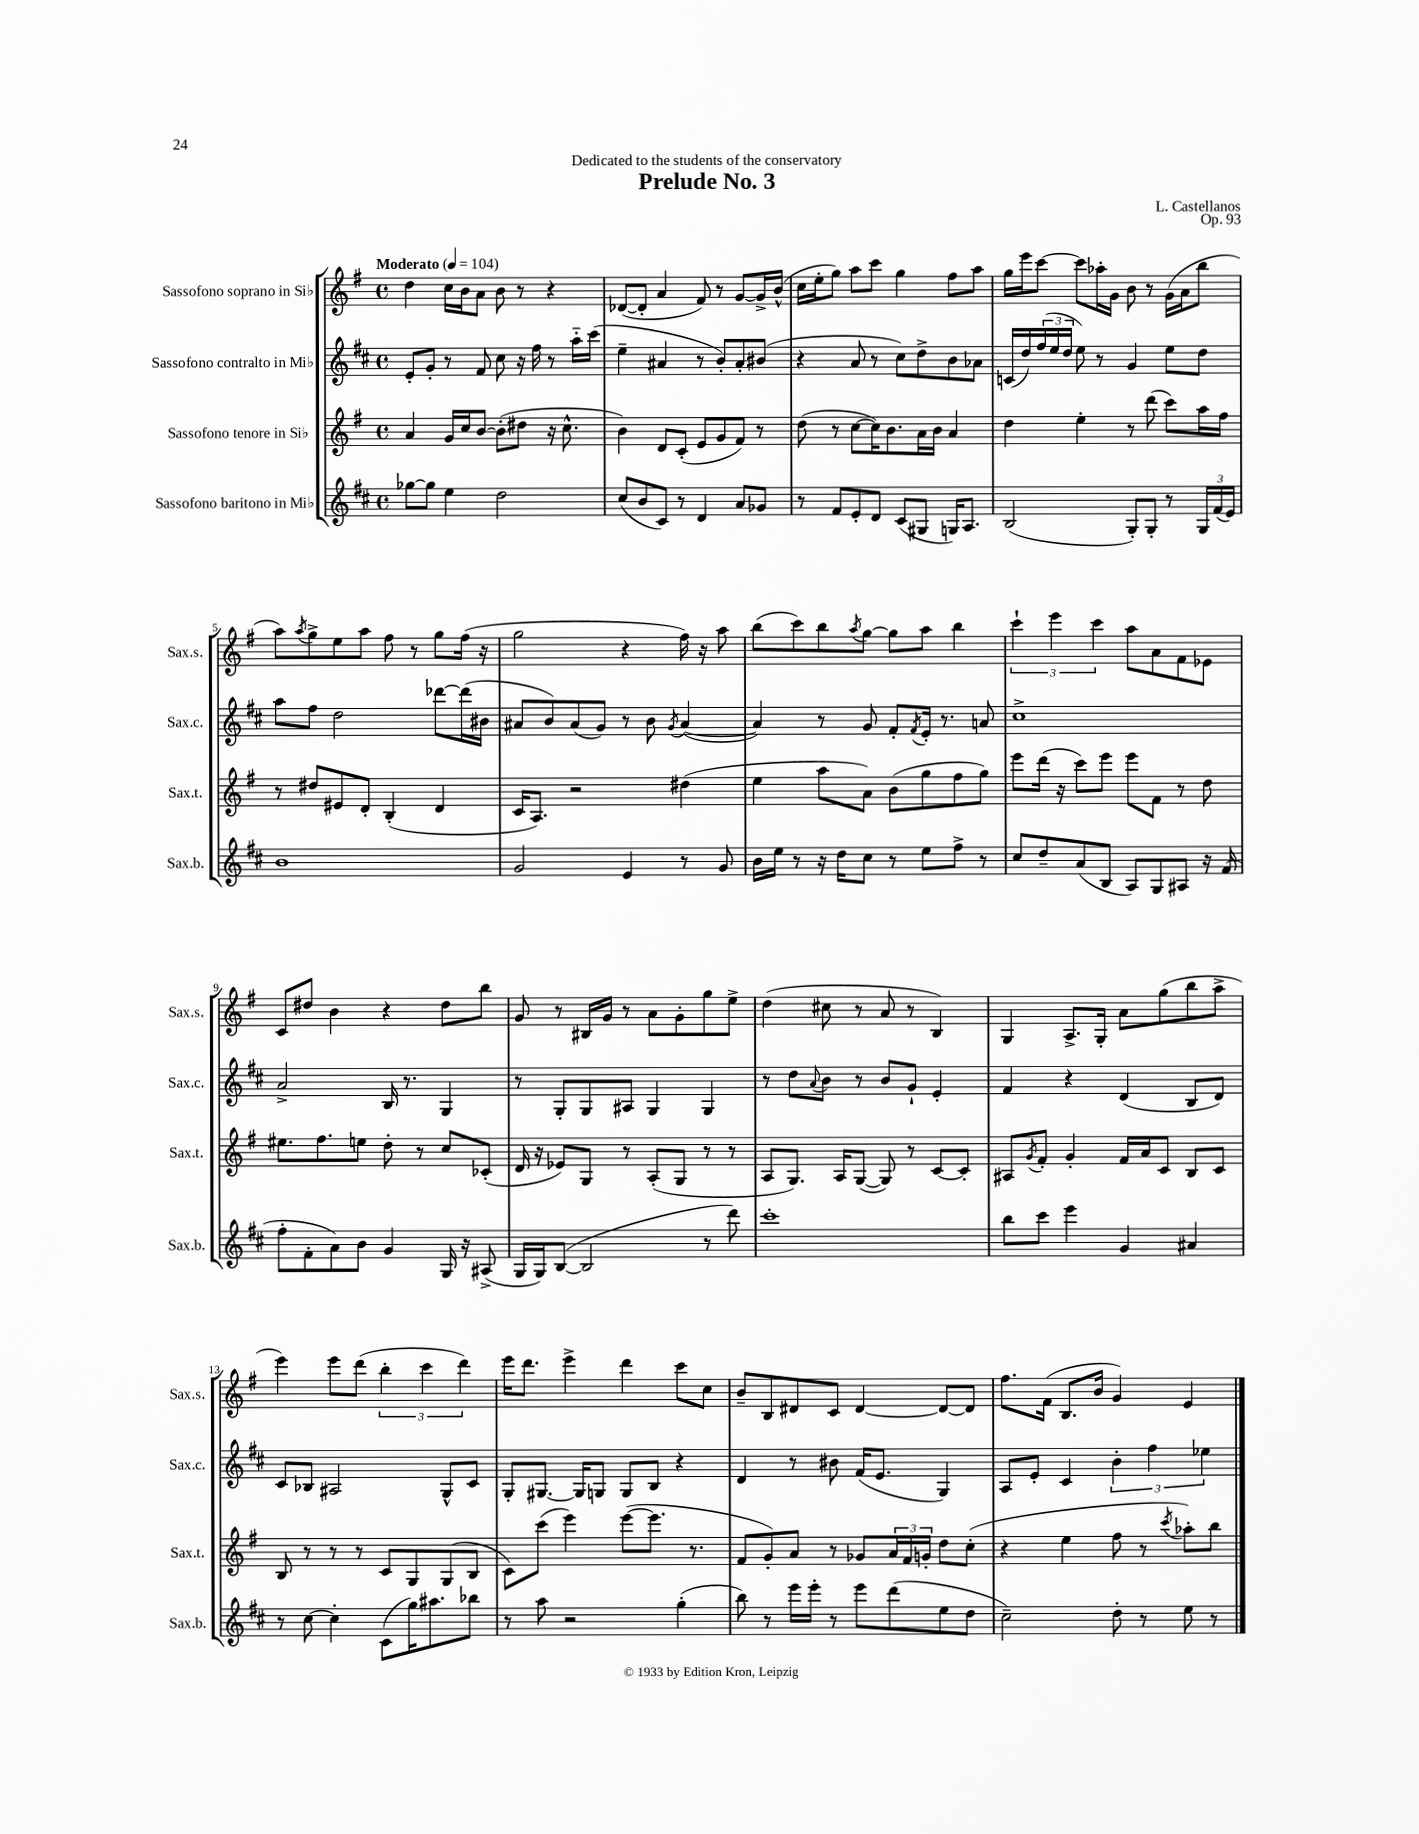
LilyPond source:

\header { title = "Prelude No. 3" composer = "L. Castellanos" dedication = "Dedicated to the students of the conservatory" opus = "Op. 93" }
<<
\new StaffGroup <<
\new Staff = "s0" \with { instrumentName = "Sassofono soprano in Sib" shortInstrumentName = "Sax.s." } {
    \clef treble \key g \major \defaultTimeSignature \time 4/4 \tempo "Moderato" 4 = 104
    d''4 c''16 b'16 a'8 b'8 r8 r4 |
    des'8~( des'8-. a'4 fis'8) r8 g'8~ g'16-> b'16-^( |
    c''16 e''16-. g''8) a''8 c'''8 g''4 fis''8 a''8 |
    g''16 e'''16 c'''8~ c'''8 aes''16-. g'16 b'8 r8 g'16( a'16 b''8 |
    a''8) \acciaccatura { a''8 } g''8-> e''8 a''8 fis''8 r8 g''8 fis''16( r16 |
    g''2 r4 fis''16) r16 a''8 |
    b''8( c'''8) b''8 \acciaccatura { a''8 } g''8~ g''8 a''8 b''4 |
    \tuplet 3/2 { c'''4-! e'''4 c'''4 } a''8 a'8 fis'8 ees'8 |
    c'8 dis''8 b'4 r4 dis''8 b''8 |
    g'8 r8 bis16 g'16 r8 a'8 g'8-. g''8 e''8-> |
    d''4( cis''8 r8 a'8 r8 b4) |
    g4 a8.-> g16-. a'8 g''8( b''8 a''8-> |
    e'''4) e'''8 d'''8( \tuplet 3/2 { b''4-. c'''4 d'''4) } |
    e'''16 d'''8. e'''4-> d'''4 c'''8 c''8 |
    b'8-- b8 dis'8 c'8 dis'4~ dis'8~ dis'8 |
    fis''8. fis'16( b8. b'16 g'4) e'4 \bar "|." |
}
\new Staff = "s1" \with { instrumentName = "Sassofono contralto in Mib" shortInstrumentName = "Sax.c." } {
    \clef treble \key d \major \defaultTimeSignature \time 4/4
    e'8-. g'8-. r8 fis'8 cis''8 r16 fis''16 r8 a''16-_ cis'''16( |
    e''4-- ais'4 r8 b'8-.) ais'8-. bis'8( |
    r4 a'8 r8 cis''8) d''8-> b'8 aes'8 |
    c'16( d''16) \tuplet 3/2 { fis''16( e''16 d''16 } e''8) r8 g'4 e''8 d''8 |
    a''8 fis''8 d''2 des'''8~ des'''16( bis'16 |
    ais'8 b'8) ais'8( g'8) r8 b'8 \acciaccatura { g'8 } ais'4~( |
    ais'4) r8 g'8 fis'8-. \acciaccatura { fis'8 } e'16-. r8. a'8 |
    cis''1-> |
    a'2-> b16 r8. g4 |
    r8 g8-. g8 ais8 g4 g4 |
    r8 d''8 \appoggiatura { a'8 } b'8 r8 b'8 g'8-! e'4-. |
    fis'4 r4 d'4( b8 d'8) |
    cis'8 bes8 ais2 g8-^ cis'8 |
    g8-. gis8.~ gis16 g8 g8 b8 r4 |
    d'4 r8 bis'8 fis'16( e'8. g4) |
    a8 e'8-. cis'4 \tuplet 3/2 { b'4-. fis''4 ees''4 } \bar "|." |
}
\new Staff = "s2" \with { instrumentName = "Sassofono tenore in Sib" shortInstrumentName = "Sax.t." } {
    \clef treble \key g \major \defaultTimeSignature \time 4/4
    a'4 g'16 c''16 b'8~ b'8-.( dis''8 r16 c''8.-^ |
    b'4) d'8 c'8-.( e'8 g'8 fis'8) r8 |
    d''8( r8 c''8~ c''16) b'8. a'16 b'16 a'4 |
    d''4 e''4-. r8 d'''8( c'''8) a''16 fis''16 |
    r8 dis''8 eis'8 d'8-. b4-.( d'4 |
    c'16 a8.) r2 dis''4( |
    e''4 a''8 a'8) b'8( g''8 fis''8 g''8) |
    e'''8 d'''16( r16 c'''8) e'''8 e'''8 fis'8 r8 d''8 |
    eis''8. fis''8. e''8 d''8-. r8 c''8 ces'8-.( |
    d'16 r16 ees'8) g8 r8 a8-.( g8 r8 r8 |
    a8 g8.) a16 g8~( g8) r8 c'8~ c'8-. |
    ais8 \acciaccatura { g'8 } fis'8-. g'4-. fis'16 a'16 c'8 b8 c'8 |
    b8 r8 r8 r8 c'8 g8 g8( b8 |
    c'8) c'''8( e'''4) e'''8~( e'''8. r8. |
    fis'8 g'8-.) a'8 r8 ges'8 \tuplet 3/2 { a'16 fis'16 g'16-. } d''8 c''8-.( |
    r4 e''4 fis''8 r8 \acciaccatura { c'''8 } aes''8-.) b''8 \bar "|." |
}
\new Staff = "s3" \with { instrumentName = "Sassofono baritono in Mib" shortInstrumentName = "Sax.b." } {
    \clef treble \key d \major \defaultTimeSignature \time 4/4
    ges''8~ ges''8 e''4 d''2 |
    cis''8( b'8 cis'8) r8 d'4 a'8 ges'8 |
    r8 fis'8 e'8-. d'8 cis'8( gis8 g16) a8. |
    b2( g8-.) g8-. r8 \tuplet 3/2 { g16 fis'16( e'16) } |
    b'1 |
    g'2 e'4 r8 g'8 |
    b'16 e''16 r8 r16 d''16 cis''8 r8 e''8 fis''8-> r8 |
    cis''8 d''8-- a'8( b8 a8) g8 ais8 r16 fis'16( |
    fis''8-. fis'8-. a'8) b'8 g'4 g16 r16 ais8->( |
    g16 g16) b8~( b2 r8 d'''8) |
    cis'''1-. |
    b''8 cis'''8 e'''4 g'4 ais'4 |
    r8 cis''8~ cis''4-. cis'8( g''16) ais''8. bes''8 |
    r8 a''8 r2 g''4-.( |
    b''8) r8 e'''16 e'''16-. r8 e'''8 d'''8( e''8 d''8 |
    cis''2--) d''8-. r8 e''8 r8 \bar "|." |
}
>>
>>
